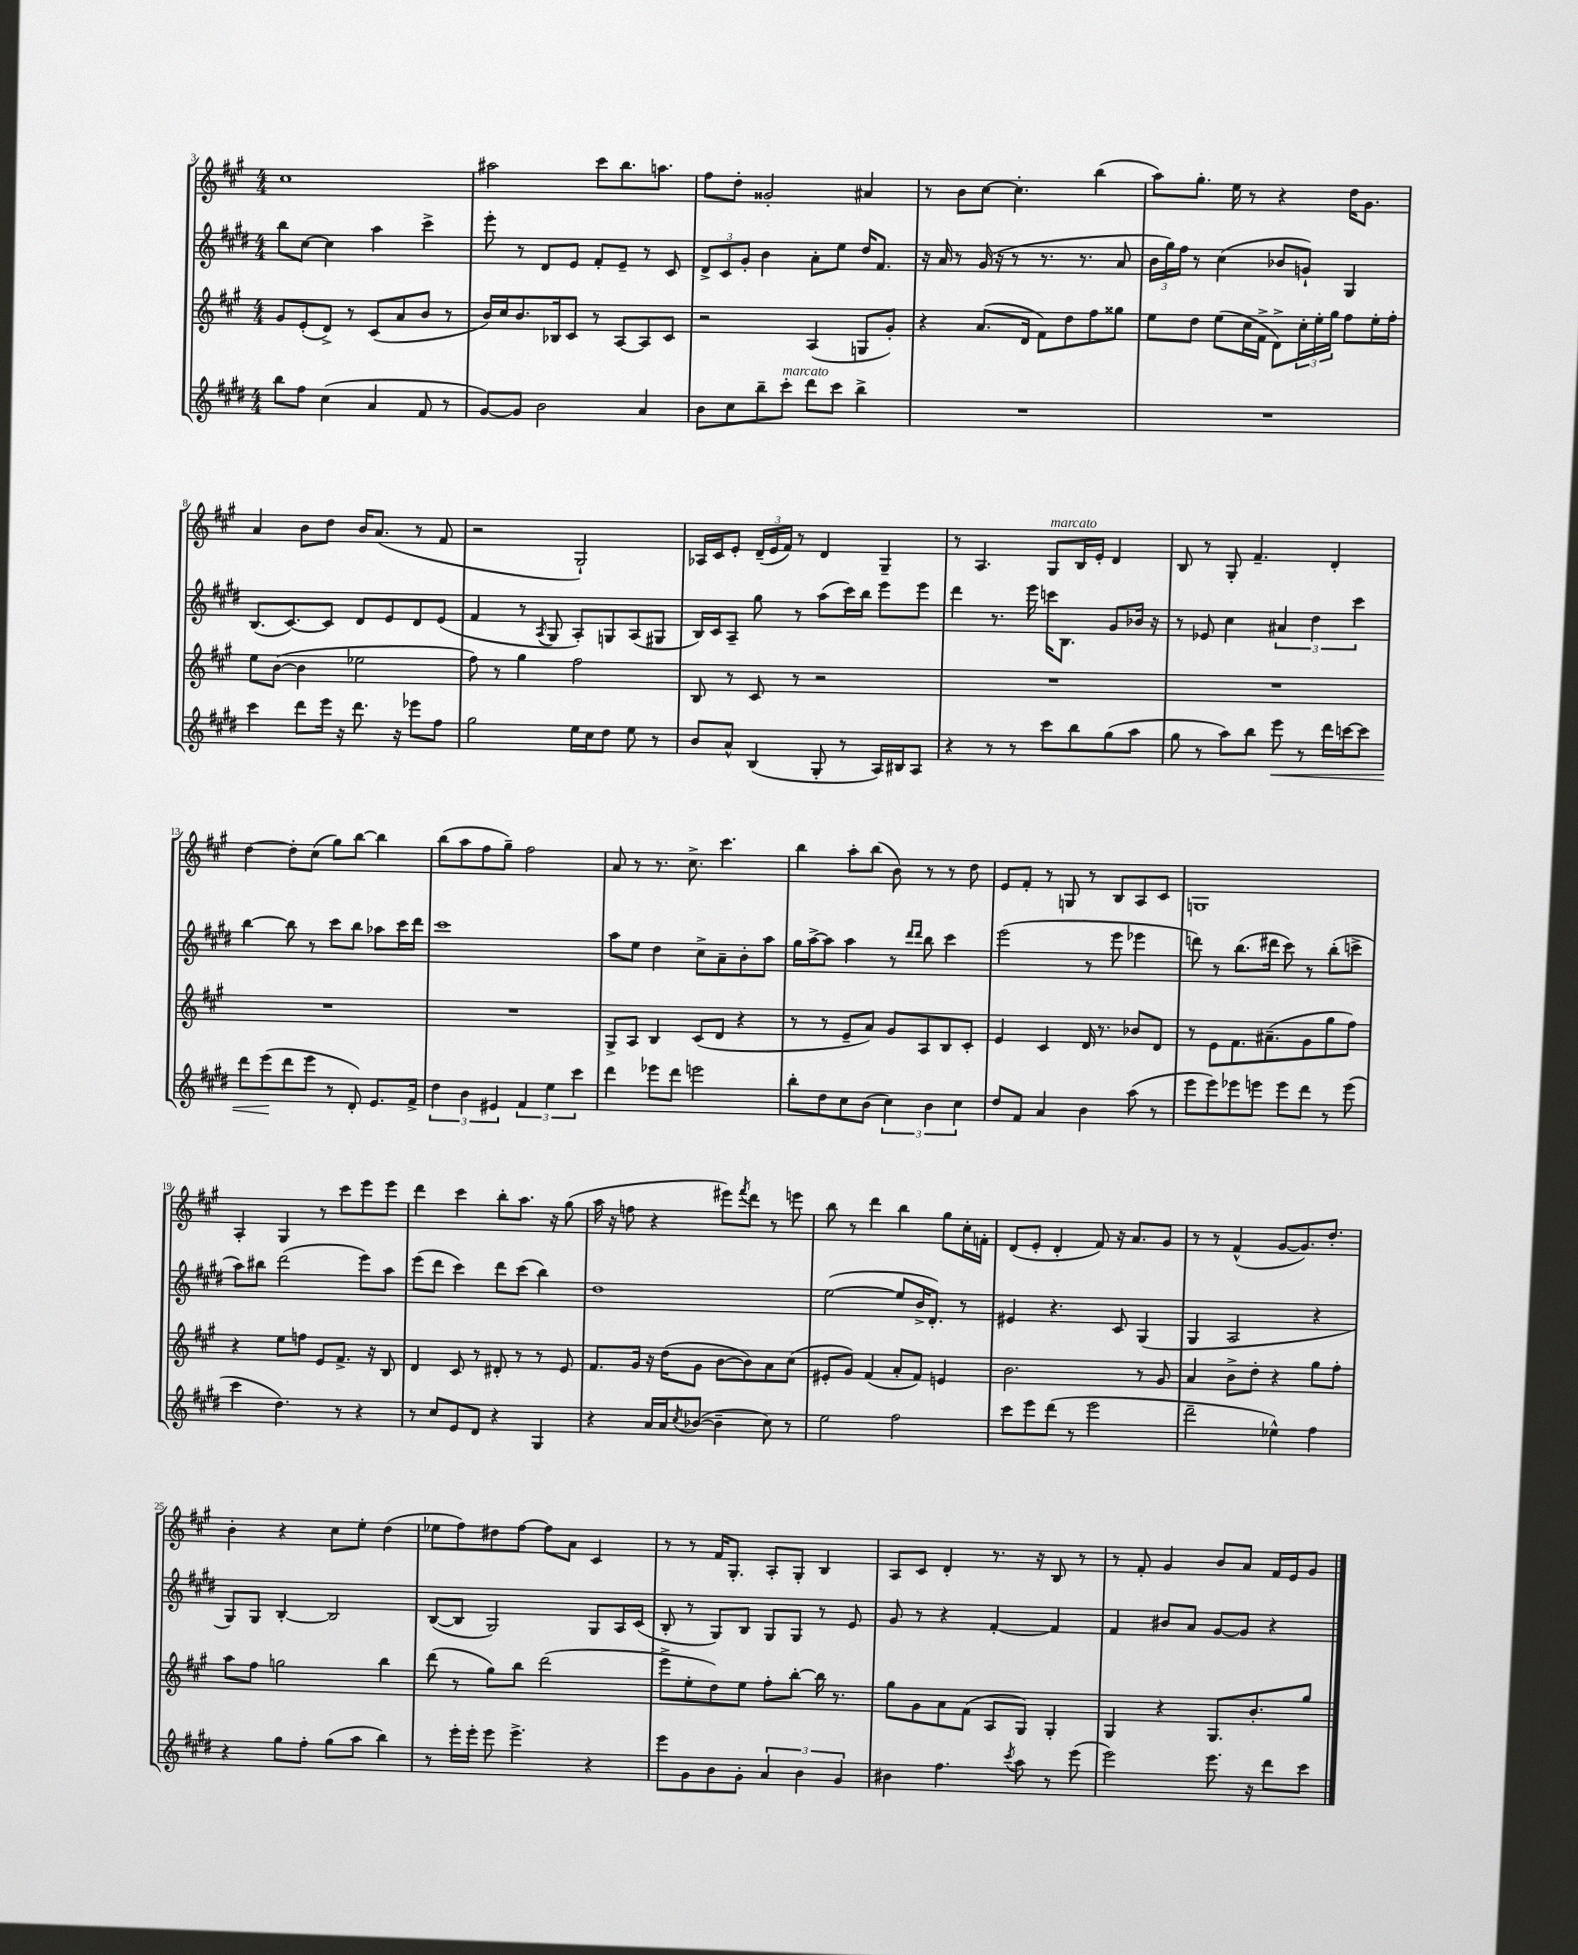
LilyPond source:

<<
\new StaffGroup <<
\new Staff = "s0" {
    \clef treble \key a \major \numericTimeSignature \time 4/4
    cis''1 |
    ais''2 cis'''8 b''8. a''8. |
    fis''8 d''8-. gisis'2-. ais'4 |
    r8 b'8 cis''8~ cis''4.-. b''4( |
    a''8) gis''8.-. e''16 r8 r4 d''16 gis'8. |
    a'4 b'8 d''8 b'16 a'8.( r8 fis'8 |
    r2 gis2-!) |
    aes16 cis'16 e'8-. \tuplet 3/2 { d'16--( e'16 fis'16) } r8 d'4 gis4-- |
    r8 a4. gis8^\markup { \italic "marcato" } b16 e'16-. d'4 |
    b8 r8 gis8-. fis'4.-- d'4-. |
    d''4~ d''8-. cis''8( gis''8) b''8~ b''4 |
    b''8( a''8 fis''8 gis''8--) fis''2 |
    a'8 r8 r8. cis''8.-> cis'''4. |
    b''4 a''8-. b''8( b'8) r8 r8 d''8 |
    e'8 fis'8-. r8 g8 r8 b8 a8 cis'8 |
    g1 |
    a4-. gis4 r8 cis'''8 e'''8 e'''8 |
    d'''4 cis'''4 b''8-. a''8. r16 gis''8( |
    a''16 r16 f''8 r4 eis'''8) \acciaccatura { fis'''8 } d'''8 r8 e'''8 |
    b''8 r8 d'''4 b''4 gis''8 cis''16-. f'16-. |
    d'8( e'8-. d'4-. fis'8) r16 a'8. gis'8 |
    r8 r8 fis'4-^( gis'8~ gis'8.) d''8.-. |
    b'4-. r4 cis''8 e''8-. d''4( |
    ees''8 fis''8) dis''8 fis''8~ fis''8 a'8 cis'4 |
    r8 r8 fis'16 gis8.-. a8-. gis8-. b4 |
    a8 cis'8 d'4-. r8. r16 b8 r8 |
    r8 fis'8-. gis'4 b'8 a'8 fis'16 e'16 gis'8 \bar "|." |
}
\new Staff = "s1" {
    \clef treble \key e \major \numericTimeSignature \time 4/4
    b''8 cis''8~ cis''4 a''4 cis'''4-> |
    e'''8-. r8 dis'8 e'8 fis'8-. e'8-- r8 cis'8 |
    \tuplet 3/2 { dis'8-> cis'8 gis'8-. } b'4 a'8-. e''8 dis''16 fis'8. |
    r16 a'16 r8 gis'16( r16 r8 r8. r8. a'8 |
    \tuplet 3/2 { b'16 gis''16) fis''16 } r8 cis''4( bes'8 g'8-!) gis4 |
    b8.( cis'8.~) cis'8 dis'8 e'8 dis'8 e'8( |
    fis'4 r8 \acciaccatura { a8 } gis8 a8-.) g8 a8( gis8 |
    b16) cis'16 a8-- gis''8 r8 a''8( cis'''16) b''16 e'''8 e'''8 |
    dis'''4 r8. e'''16 c'''16 b8. gis'8 bes'16 r16 |
    r8 ees'8 cis''4 \tuplet 3/2 { ais'4 dis''4 cis'''4 } |
    b''4~ b''8 r8 cis'''8 b''8 aes''8 cis'''16 dis'''16 |
    cis'''1 |
    a''8 e''8 dis''4 cis''8-> a'8-- b'8-. a''8 |
    gis''16 a''16~-> a''8 a''4 r8 \grace { dis'''16 dis'''16 } b''8 cis'''4 |
    e'''2( r8 e'''8 ees'''4 |
    d'''8) r8 b''8.( dis'''16 cis'''8) r8 b''8-.( c'''8-> |
    a''8) bis''8 dis'''2( e'''8) a''8 |
    e'''8( dis'''8 cis'''4) dis'''8 cis'''8( b''4) |
    dis''1 |
    e''2~( e''8 b'16-> dis'8.-.) r8 |
    eis'4 r4. cis'8 gis4( |
    gis4 a2 r4 |
    gis8) gis8 b4~-. b2 |
    b8~( b8 gis2) gis8 a16 cis'16( |
    b8-. r8 gis8) b8 gis8 gis8 r8 e'8 |
    gis'8 r8 r4 fis'4~-. fis'4 |
    fis'4 bis'8 a'8 gis'8~ gis'8 r4 \bar "|." |
}
\new Staff = "s2" {
    \clef treble \key a \major \numericTimeSignature \time 4/4
    gis'8 e'8-.( d'8->) r8 cis'8( a'8 b'8 r8 |
    b'16) cis''16 b'8. bes16 cis'8 r8 a8~ a8 cis'8 |
    r2 a4( g8 gis'8-.) |
    r4 a'8.( d'16 fis'8) d''8 fis''8 gisis''8 |
    e''8 d''8 e''8( cis''16 fis'16-> d'8->) \tuplet 3/2 { cis''16-. e''16-. gis''16 } fis''8 e''16-. fis''16-. |
    e''8 b'8~( b'4 ees''2 |
    fis''8) r8 gis''4 fis''2 |
    b8 r8 cis'8 r8 r2 |
    R1 |
    R1 |
    R1 |
    R1 |
    gis8-> a8 b4 cis'8( d'8 r4 |
    r8 r8 e'8-- a'8) gis'8 a8 b8 cis'8-. |
    e'4 cis'4 d'16 r8. bes'8 d'8 |
    r8 e'8 fis'8. ais'8.--( gis'8 gis''8 fis''8) |
    r4 e''8 f''8 e'8 fis'8.-> r16 b8 |
    d'4 cis'8 r8 dis'8-. r8 r8 e'8 |
    fis'8. gis'16 r16 d''16( gis'8 b'8~ b'8) a'8 cis''8( |
    eis'8-. gis'8) fis'4( a'8-. fis'8) e'4 |
    b'2. r8 gis'8 |
    a'4 b'8-> d''8-. r4 gis''8 fis''8-. |
    a''8 fis''8 g''2 b''4 |
    d'''8( r8 gis''8) b''8 d'''2( |
    e'''8-> e''8-. d''8) e''8 fis''8-. b''8~-. b''16 r8. |
    gis''8 gis'8 a'8 fis'8( a8 gis8) gis4-. |
    gis4 r4 gis8. b'8.-. gis''8 \bar "|." |
}
\new Staff = "s3" {
    \clef treble \key e \major \numericTimeSignature \time 4/4
    b''8 fis''8 cis''4( a'4 fis'8 r8 |
    gis'8~) gis'8 b'2 a'4 |
    b'8 cis''8 b''8-- cis'''8-.^\markup { \italic "marcato" } dis'''8 cis'''8 b''4-> |
    R1 |
    R1 |
    cis'''4 dis'''8 e'''16 r16 dis'''8. r16 ees'''8 fis''8 |
    gis''2 e''16 cis''16 dis''8 e''8 r8 |
    b'8 a'8-^ b4( gis8-. r8 a16) bis16 a8 |
    r4 r8 r8 cis'''8 b''8 gis''8( a''8 |
    gis''8 r8 a''8) b''8 e'''8\< r8 dis'''16 c'''16~ c'''8 |
    dis'''8 e'''8\!( dis'''8 e'''8 r8 dis'8-.) e'8. fis'16-> |
    \tuplet 3/2 { dis''4 b'4 eis'4 } \tuplet 3/2 { fis'4 e''4 cis'''4 } |
    dis'''4 ees'''8 dis'''8 e'''2 |
    b''8-. dis''8 cis''8 b'8( \tuplet 3/2 { cis''4) b'4 cis''4 } |
    dis''8 fis'8 a'4 b'4 a''8( r8 |
    e'''8 e'''8) ees'''8 e'''8 e'''8 dis'''8 r8 e'''8( |
    cis'''4 dis''4.) r8 r4 |
    r8 cis''8 e'8 dis'8 r4 gis4 |
    r4 a'16 a'16 \acciaccatura { cis''8 } bes'8~( bes'4-- cis''8) r8 |
    e''2 fis''2 |
    cis'''8 e'''8 dis'''8( r8 e'''2 |
    dis'''2-- ees''4-^) fis''4 |
    r4 gis''8 fis''8-. gis''8( a''8 b''4) |
    r8 e'''16-. e'''16-. e'''8 e'''4.-> r4 |
    e'''8 gis'8 b'8 gis'8-. \tuplet 3/2 { a'4 b'4 gis'4 } |
    bis'4 fis''4. \acciaccatura { cis'''8 } a''8 r8 e'''8( |
    e'''2) e'''8. r16 dis'''8 cis'''8 \bar "|." |
}
>>
>>
\layout { \context { \Score currentBarNumber = #3 } }
